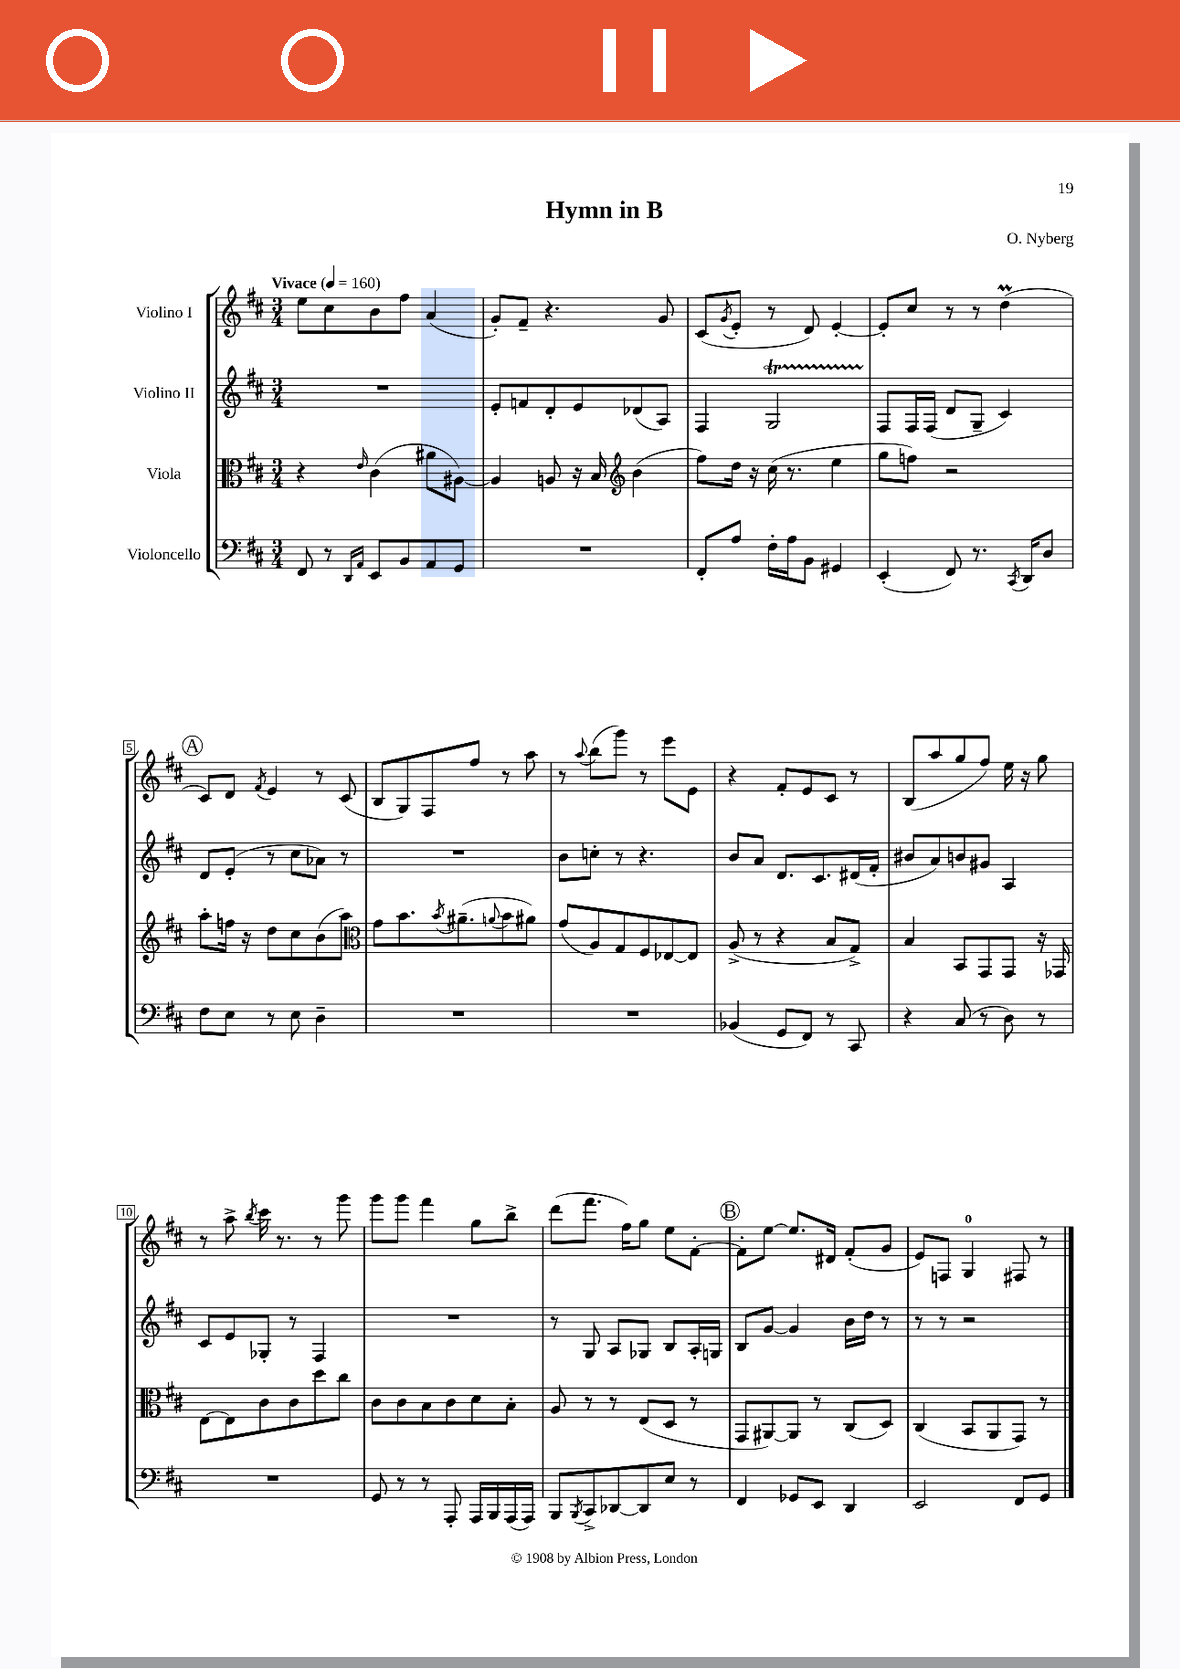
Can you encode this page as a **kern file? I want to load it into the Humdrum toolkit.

**kern	**kern	**kern	**kern
*part4	*part3	*part2	*part1
*staff4	*staff3	*staff2	*staff1
*I"Violoncello	*I"Viola	*I"Violino II	*I"Violino I
*clefF4	*clefC3	*clefG2	*clefG2
*k[f#c#]	*k[f#c#]	*k[f#c#]	*k[f#c#]
*M3/4	*M3/4	*M3/4	*M3/4
*MM160	*MM160	*MM160	*MM160
=1	=1	=1	=1
!	!	!	!LO:TX:a:B:t=Vivace
8FF#/	4r	2.r	8ee\L
8r	.	.	8cc#\
16qqDD/LL	.	.	.
16qqAA/JJ	16qqe/	.	.
8EE/L	(4c#\	.	8b\
8BB/	.	.	8ff#\J
8AA/	8a#X\L	.	(4a/
8GG/J	[8A#X\J)	.	.
=2	=2	=2	=2
2.r	4A#/]	8e'/L	8g'/L)
.	.	8fn/	8f#~/J
.	8An/	8d'/	4.r
.	16r	8e/	.
.	16B/	.	.
*	*clefG2	*	*
.	(4b\	(8d-X/	.
.	.	8A/J)	8g/
=3	=3	=3	=3
8FF#'/L	8ff#\L)	4F#/	(8c#/L
.	.	.	8qg/
8A/J	16dd\Jk	.	8e'/J
.	16r	.	.
16F#'\LL	(16cc#\	2GT/	8r
16A\J	8.r	.	.
8BB\J	.	.	8d/)
4GG#X/	4ee\	.	[4e'/
=4	=4	=4	=4
(4EE'/	8gg\L	8F#/L	8e'/L]
.	8ffn\J)	16F#/L	8cc#/J
.	.	(16F#/JJ	.
8FF#/)	2r	8d/L	8r
8.r	.	8G~/J	8r
.	.	4c#/)	(4ddM\
8qCC#/	.	.	.
16DD/KL	.	.	.
8D/J	.	.	.
!!LO:LB:g=z
!!LO:REH:place=s1:t=A
=5	=5	=5	=5
8F#\L	8aa'\L	8d/L	8c#/L)
8E\J	16ffn\Jk	(8e'/J	8d/J
.	16r	.	.
.	.	.	8qf#/
8r	8dd\L	8r	4e/
8E\	8cc#\	8cc#\L	.
4D~\	(8b\	8a-X\J)	8r
.	8aa\J)	8r	(8c#/
=6	=6	=6	=6
*	*clefC3	*	*
2.r	8g\L	2.r	8B/L
.	8.b\	.	8G/)
.	.	.	8F#/
.	8qb/	.	.
.	(8.a#X~\	.	.
.	.	.	8ff#/J
.	8qqan/	.	.
.	8b\	.	8r
.	8a#X\J)	.	8aa\
=7	=7	=7	=7
2.r	(8g/L	8b\L	8r
.	.	.	8qqaa/
.	8A/)	8ccn'\J	(8bb\L
.	8G/	8r	8ggg\J)
.	8F#/	4.r	8r
.	[8E-X/	.	8eee\L
.	8E-/J]	.	8e\J
=8	=8	=8	=8
(4BB-X/	(8A^/	8b/L	4r
.	8r	8a/J	.
8GG/L	4r	8.d/L	8f#'/L
8FF#/J)	.	.	8e/
.	.	8.c#/	.
8r	8B/L	.	8c#/J
8CC#/	8G^/J)	(16d#X/L	8r
.	.	16f#'/JJ	.
=9	=9	=9	=9
4r	4B/	8b#X/L	(8B/L
.	.	8a/)	8aa/
(8C#/	8BB/L	8bn/	8gg/
8r	8GG/	8g#X/J	8ff#/J)
8D\)	8GG/J	4A/	16ee\
.	.	.	16r
8r	16r	.	8gg\
.	16GG-X/	.	.
!!LO:LB:g=z
=10	=10	=10	=10
2.r	[8E\L	8c#/L	8r
.	8E\]	8e/	8aa^\
.	.	.	8qbb/
.	8c#\	8G-X'/J	16ccc#\
.	.	.	8.r
.	8c#\	8r	.
.	8dd\	4F#/	8r
.	8cc#\J	.	8ggg\
=11	=11	=11	=11
8GG/	8c#\L	2.r	8ggg\L
8r	8c#\	.	8ggg\J
8r	8B\	.	4fff#\
8AAA'/	8c#\	.	.
16AAA/LL	8d\	.	8gg\L
16BBB/	.	.	.
(16AAA/	8B'\J	.	8bb^\J
16AAA/JJ)	.	.	.
=12	=12	=12	=12
8BBB/L	8A/	8r	(8ddd\L
8qBBB/	.	.	.
8CC#^/	8r	8G/	8.fff#\J
[8DD-X/	8r	8A/L	.
.	.	.	16ff#\KL)
8DD-/]	(8E/L	8G-X/J	8gg\J
8E/J	8D/J	8B/L	8ee\L
8r	8r	16A'/L	[8f#'\J
.	.	16Gn/JJ	.
!!LO:REH:place=s1:t=B
=13	=13	=13	=13
4FF#/	8GG/L	8B/L	8f#'\L]
.	[8AA#X/)	[8g/J	[8ee\J
8GG-X/L	8AA#/J]	4g/]	8.ee/L]
8EE/J	8r	.	.
.	.	.	16d#X/Jk
4DD/	(8C#/L	16b\LL	(8f#'/L
.	.	16dd\JJ	.
.	8D/J)	8r	8g/J
=14	=14	=14	=14
2EE/	(4C#/	8r	8e/L)
.	.	8r	8Fn/J
.	8BB/L	2r	4G/
.	8AA/	.	.
8FF#/L	8GG/J)	.	8F#X/
8GG/J	8r	.	8r
==	==	==	==
*-	*-	*-	*-
